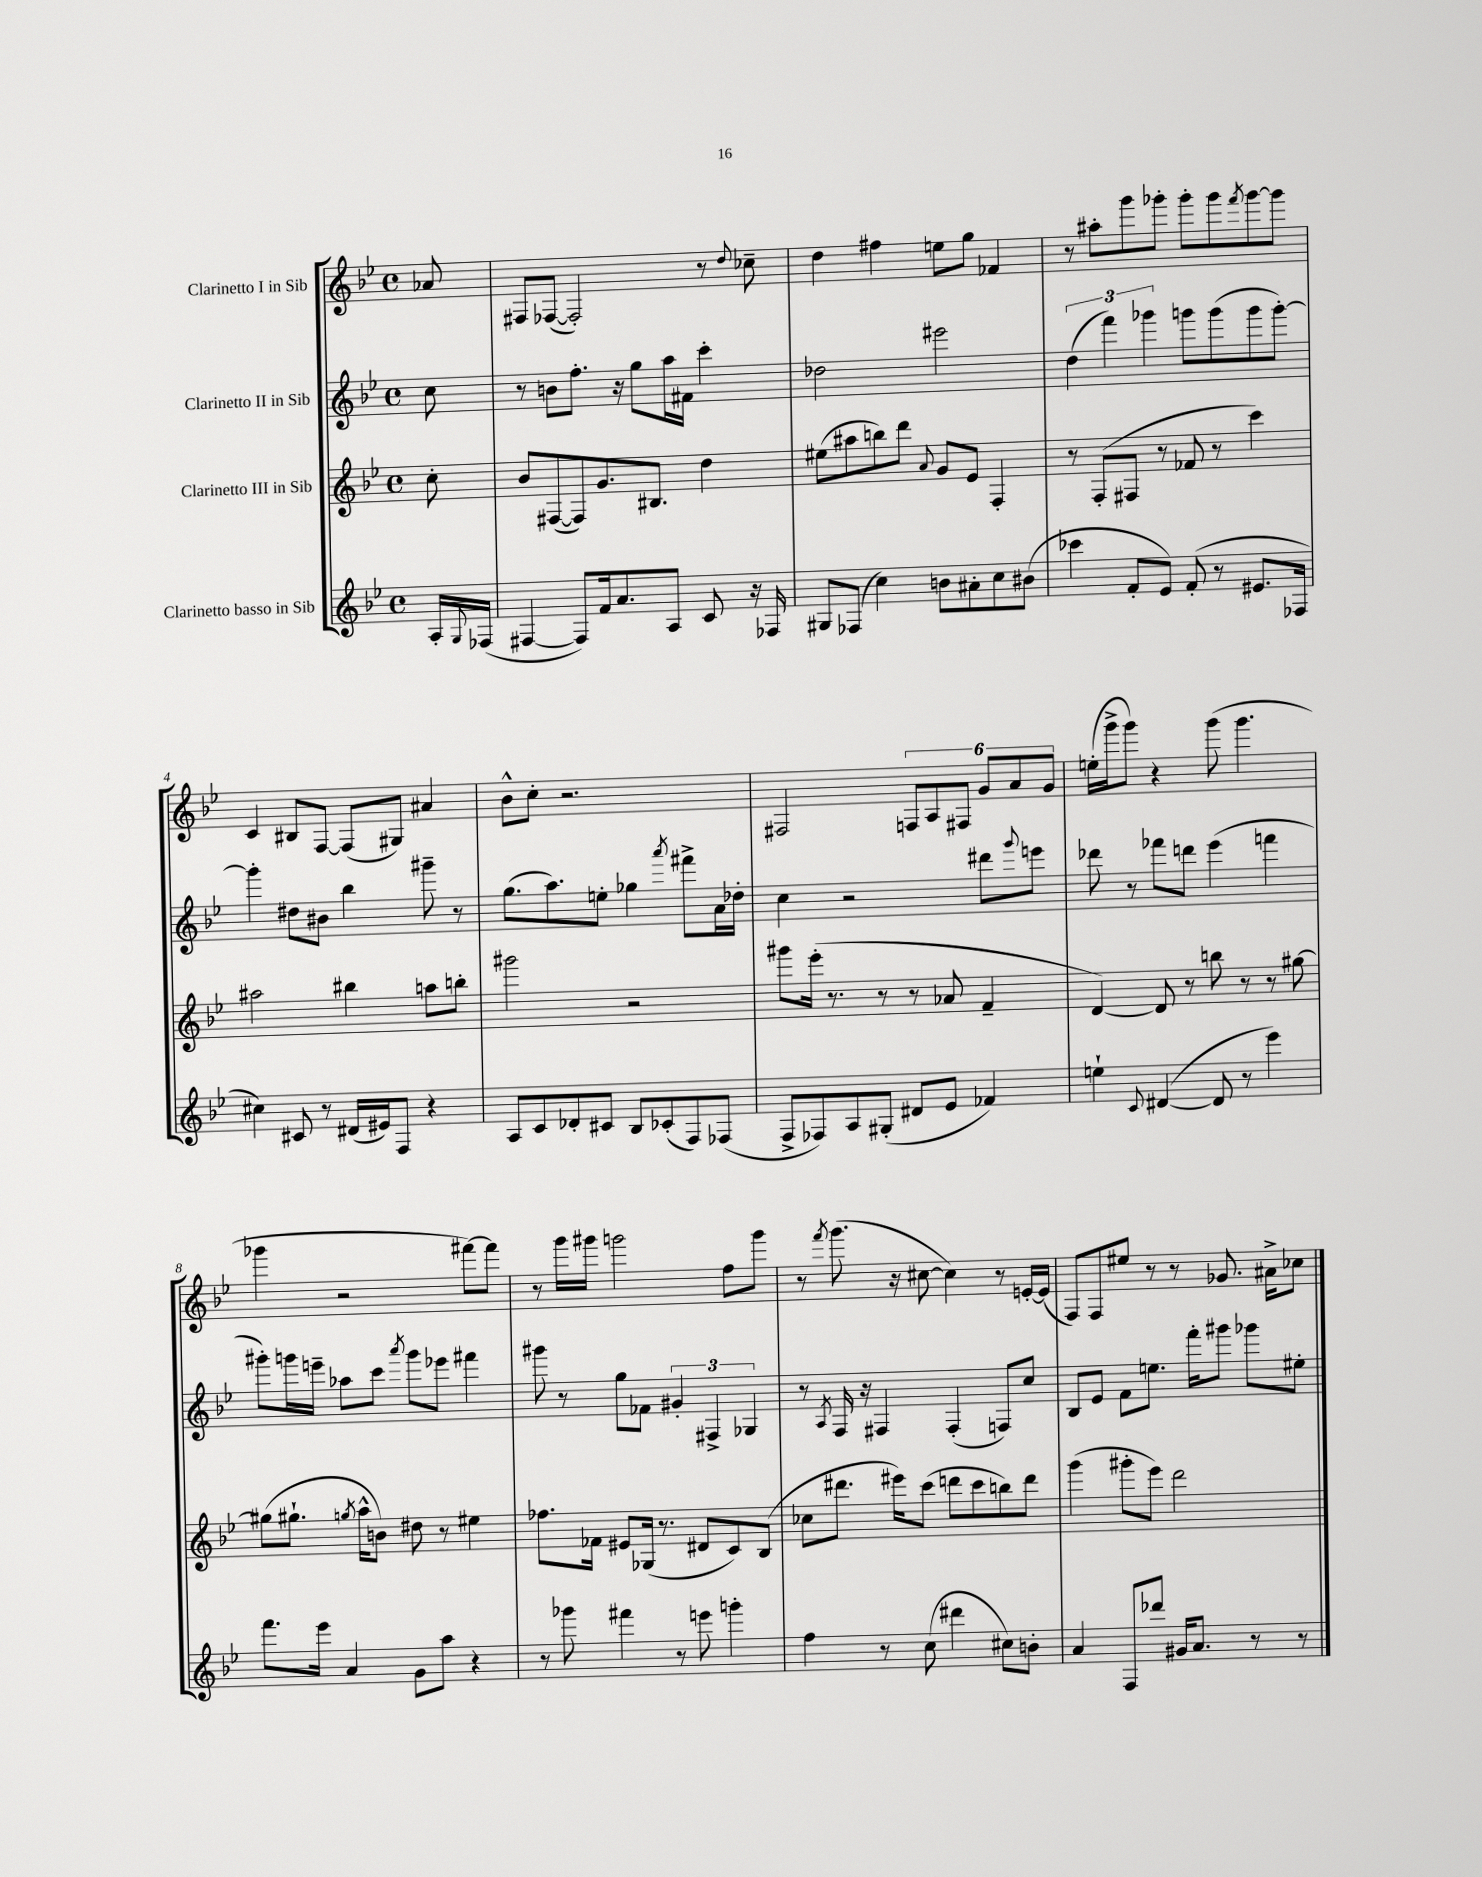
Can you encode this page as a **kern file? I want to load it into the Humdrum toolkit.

**kern	**kern	**kern	**kern
*part4	*part3	*part2	*part1
*staff4	*staff3	*staff2	*staff1
*I"Clarinetto basso in Sib	*I"Clarinetto III in Sib	*I"Clarinetto II in Sib	*I"Clarinetto I in Sib
*clefG2	*clefG2	*clefG2	*clefG2
*k[b-e-]	*k[b-e-]	*k[b-e-]	*k[b-e-]
*M4/4	*M4/4	*M4/4	*M4/4
*met(c)	*met(c)	*met(c)	*met(c)
=	=	=	=
16A'/LL	8cc'\	8cc\	8a-X/
8qqG/	.	.	.
(16F-X/JJ	.	.	.
=1	=1	=1	=1
[4F#X/	8b-/L	8r	8F#X/L
.	([8F#X/	8bn\L	([8F-X/J
8F#/L])	8F#/])	8.ff'\J	2F-'/])
16f/k	8.g/	.	.
8.a/	.	16r	.
.	.	8gg\L	.
.	8.B#X/J	.	.
8A/J	.	16aa\L	.
.	.	16f#X\JJ	.
8c/	4dd\	4ccc'\	8r
.	.	.	8qqdd/
16r	.	.	8cc-X~\
16F-X/	.	.	.
=2	=2	=2	=2
8G#X/L	(8ee#X\L	2dd-X\	4dd\
(8F-X/J	8aa#X\	.	.
4cc\)	8bbn\)	.	4ff#X\
.	8ddd\J	.	.
.	8qqa/	.	.
8bn\L	8g/L	2eee#X\	8een\L
8a#X'\	8e-/J	.	8gg\J
8cc\	4F'/	.	4f-X/
(8b#X\J	.	.	.
=3	=3	=3	=3
4ccc-X\	8r	(6dd\	8r
.	(8F'/L	.	8aa#X'\L
.	.	6fff\)	.
8f'/L	8F#X/J	.	8ggg\
.	.	6ggg-X\	.
8e-/J)	8r	.	8ggg-X'\J
(8f'/	8f-X/	8gggn\L	8ggg-'\L
8r	8r	(8ggg\	8ggg-\
.	.	.	8qfff/
8.e#X/L	4ccc\)	8ggg\	[8ggg-\
.	.	[8ggg'\J)	8ggg-\J]
16F-X/Jk	.	.	.
!!LO:LB:g=z
=4	=4	=4	=4
4cc#X\)	2aa#X\	4ggg'\]	4c/
8c#X/	.	8dd#X\L	8B#X/L
8r	.	8b#X\J	[8F/J
(16d#X/LL	4bb#X\	4bb-\	(8F/L]
16e#X/J)	.	.	.
8F/J	.	.	8G#X/J)
4r	8aan\L	8ggg#X~\	4a#X/
.	8bbn'\J	8r	.
=5	=5	=5	=5
8A/L	2ggg#X\	(8.gg\L	8b-^^\L
8c/	.	.	8cc'\J
.	.	8.aa\)	.
8d-X'/	.	.	2.r
8c#X/J	.	8een'\J	.
8B-/L	2r	4gg-X\	.
(8c-X'/	.	.	.
.	.	8qaaa/	.
8F/)	.	8fff#X^\L	.
(8F-X/J	.	16a\L	.
.	.	16dd-X'\JJ	.
=6	=6	=6	=6
8F^/L	8ggg#X\L	4cc\	2F#X/
8F-X/)	(16eee-'\Jk	.	.
.	8.r	.	.
8A/	.	2r	.
(8G#X'/J	8r	.	.
8d#X/L	8r	.	12Fn/L
.	.	.	12A/
8e-/J	8a-X/	.	.
.	.	.	12F#X/J
4f-X/)	4f~/	8ddd#X\L	12g/L
.	.	.	12a/
.	.	8qqggg/	.
.	.	8eeen\J	.
.	.	.	12g/J
=7	=7	=7	=7
4een`\	[4d/)	8ddd-X\	(16een'\LL
.	.	.	16ggg^\J
.	.	8r	8ggg\J)
8qqc/	.	.	.
([4d#X/	8d/]	8fff-X\L	4r
.	8r	8dddn\J	.
8d#/]	8bbn\	(4eee-\	(8ggg\
8r	8r	.	4.ggg\
4eee-\)	8r	4fffn\	.
.	[8gg#X\	.	.
!!LO:LB:g=z
=8	=8	=8	=8
8.fff\L	(8gg#X\L]	8ggg#X'\L)	4ggg-X\
.	8.gg#X`\J	16gggn\L	.
16eee-\Jk	.	16eeen~\JJ	.
4a/	.	8aa-X\L	2r
.	8qggn/	.	.
.	16aa^^\KL	.	.
.	8bn\J)	8ccc\J	.
.	.	8qaaa/	.
8g\L	8dd#X\	8ggg\L	.
8aa\J	8r	8eee-X\J	.
4r	4ee#X\	4fff#X\	[8fff#X\L)
.	.	.	8fff#\J]
=9	=9	=9	=9
8r	8.ff-X\L	8ggg#X\	8r
8ggg-X\	.	8r	16ggg\LL
.	16f-X\Jk	.	16ggg#X\JJ
4fff#X\	8e#X/L	8gg\L	2gggn\
.	(16G-X/Jk	8f-X\J	.
.	8.r	.	.
8r	.	6g#X'/	.
8eeen\	8d#X/L	.	.
.	.	6F#X^/	.
4gggn'\	8c/)	.	8ff\L
.	.	6G-X/	.
.	(8B-/J	.	8ggg\J
=10	=10	=10	=10
4ff\	8cc-X\L	8r	8r
.	.	8qA/	8qfff/
.	8.ddd#X\J	16F/	(8.ggg\
.	.	16r	.
8r	.	4F#X/	.
.	16eee#X\KL)	.	16r
(8cc\	(8ccc\J	.	[8cc#X\
4ddd#X\	8dddn\L	(4F#'/	4cc#\])
.	8ccc\	.	.
8cc#X\L)	8bbn\)	8Fn/L)	8r
8bn'\J	8ddd\J	8cc/J	[16en'/LL
.	.	.	(16e/JJ]
=11	=11	=11	=11
4a/	(4ggg\	8B-/L	8F/L)
.	.	8e-/J	8F/
8F/L	8ggg#X'\L	8f\L	8ee#X/J
8ddd-X/J	8eee-\J)	8.een\J	8r
16g#X/KL	2ddd\	.	8r
8.a/J	.	16fff'\KL	.
.	.	8ggg#X\J	8.g-X/
8r	.	8ggg-X\L	.
.	.	.	16a#X^\KL
8r	.	8ee#X'\J	8cc-X\J
==	==	==	==
*-	*-	*-	*-
